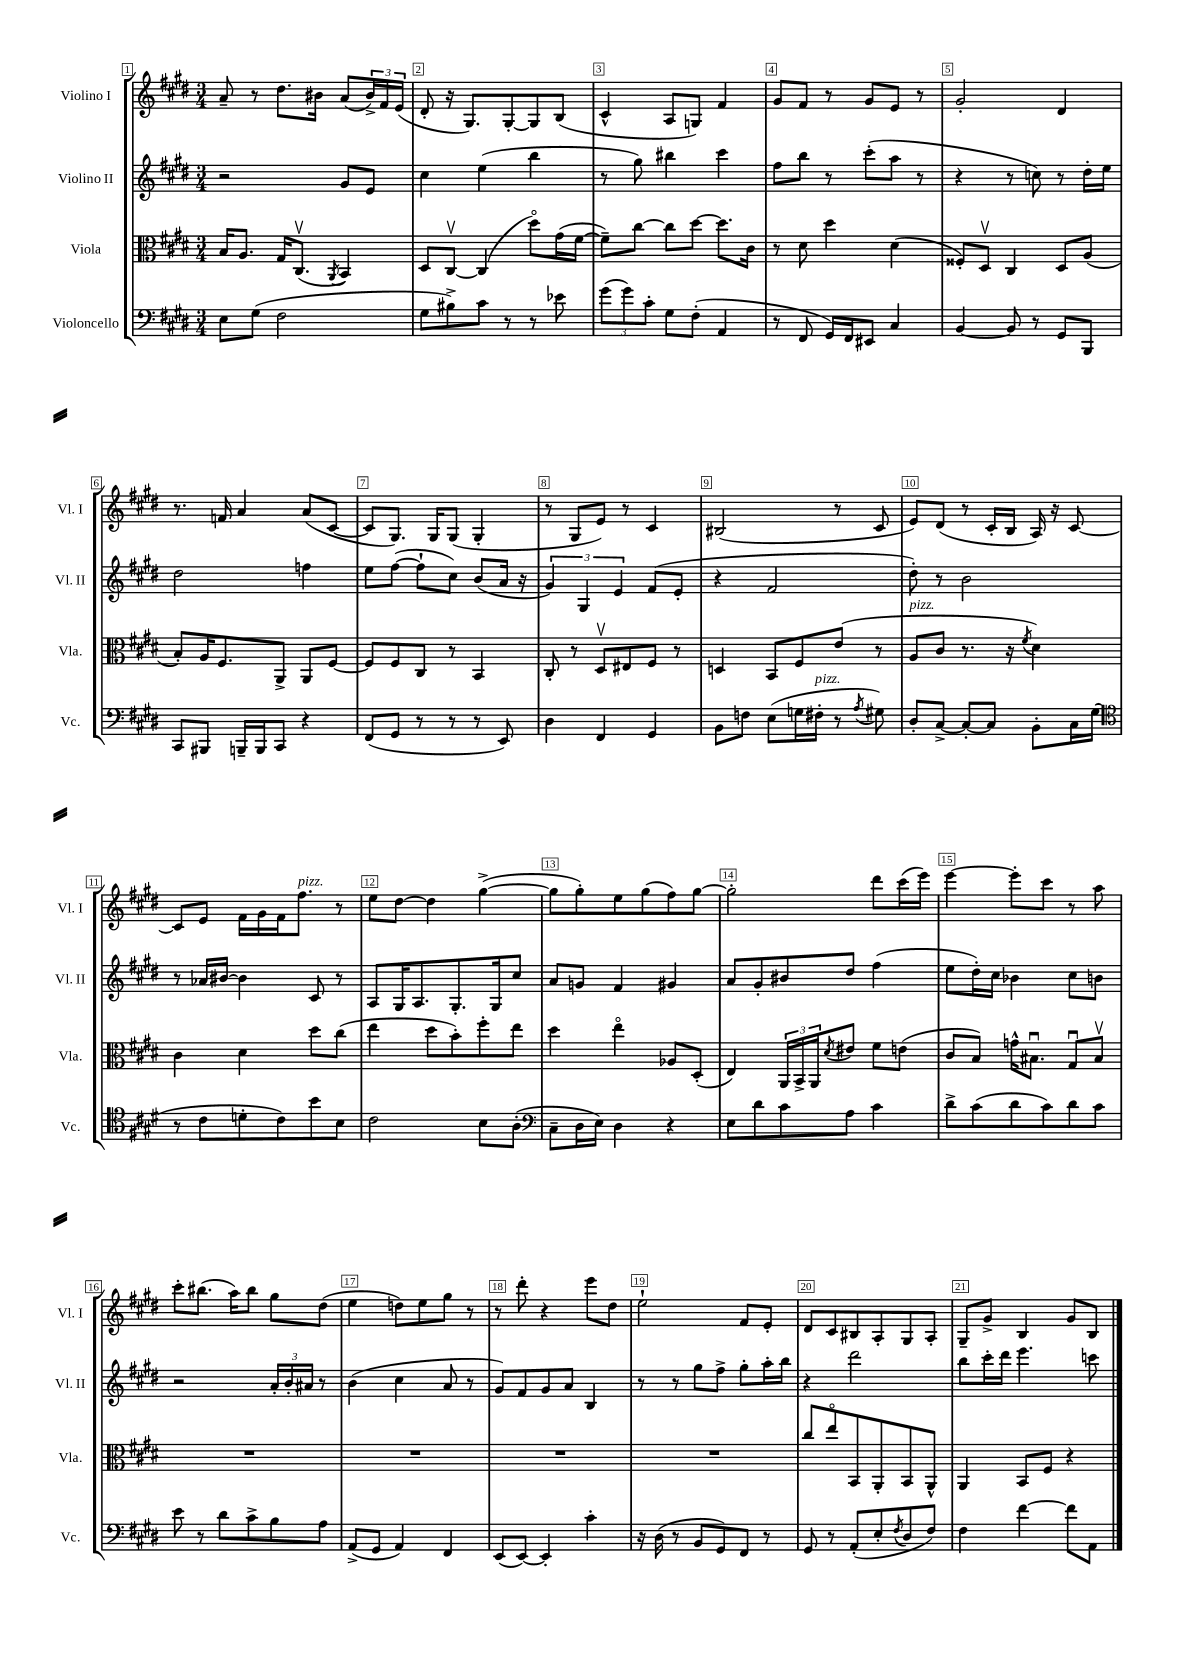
<<
\new StaffGroup <<
\new Staff = "s0" \with { instrumentName = "Violino I" shortInstrumentName = "Vl. I" } {
    \clef treble \key e \major \numericTimeSignature \time 3/4
    a'8-- r8 dis''8. bis'16 a'8( \tuplet 3/2 { bis'16->) fis'16 e'16( } |
    dis'8-. r16 gis8.) gis8~-. gis8 b8( |
    cis'4-^ a8 g8) fis'4 |
    gis'8 fis'8 r8 gis'8 e'8 r8 |
    gis'2-. dis'4 |
    r8. f'16 a'4 a'8( cis'8~ |
    cis'8 gis8.) gis16 gis8( gis4-. |
    r8 gis8 e'8) r8 cis'4 |
    bis2( r8 cis'8 |
    e'8) dis'8( r8 cis'16-. b16 a16) r16 cis'8~ |
    cis'8 e'8 fis'16 gis'16 fis'16 fis''8.^\markup { \italic "pizz." } r8 |
    e''8 dis''8~ dis''4 gis''4~->( |
    gis''8 gis''8-.) e''8 gis''8( fis''8) gis''8~ |
    gis''2-. dis'''8 cis'''16( e'''16) |
    e'''4~ e'''8-. cis'''8 r8 a''8 |
    cis'''8-. bis''8.( a''16) bis''8 gis''8 dis''8( |
    e''4 d''8) e''8 gis''8 r8 |
    r8 dis'''8-. r4 e'''8 dis''8 |
    e''2-! fis'8 e'8-. |
    dis'8 cis'8 bis8 a8-. gis8 a8-. |
    gis8-- gis'8-> b4 gis'8 b8 \bar "|." |
}
\new Staff = "s1" \with { instrumentName = "Violino II" shortInstrumentName = "Vl. II" } {
    \clef treble \key e \major \numericTimeSignature \time 3/4
    r2 gis'8 e'8 |
    cis''4 e''4( b''4 |
    r8 gis''8) bis''4 cis'''4 |
    fis''8 b''8 r8 cis'''8-.( a''8 r8 |
    r4 r8 c''8) r8 dis''16-. e''16 |
    dis''2 f''4 |
    e''8 fis''8~( fis''8-! cis''8) b'8( a'16 r16 |
    \tuplet 3/2 { gis'4) gis4 e'4 } fis'8( e'8-. |
    r4 fis'2 |
    dis''8-.) r8 b'2 |
    r8 aes'16 bis'16~ bis'4 cis'8 r8 |
    a8 gis16 a8. gis8.-. gis16 cis''8 |
    a'8 g'8 fis'4 gis'4 |
    a'8 gis'8-. bis'8 dis''8 fis''4( |
    e''8 dis''16-.) cis''16 bes'4 cis''8 b'8 |
    r2 \tuplet 3/2 { a'16-. b'16-. ais'16 } r8 |
    b'4( cis''4 a'8 r8 |
    gis'8) fis'8 gis'8 a'8 b4 |
    r8 r8 gis''8 fis''8-> gis''8-. a''16-. b''16 |
    r4 dis'''2 |
    b''8 cis'''16-. dis'''16 e'''4. c'''8 \bar "|." |
}
\new Staff = "s2" \with { instrumentName = "Viola" shortInstrumentName = "Vla." } {
    \clef alto \key e \major \numericTimeSignature \time 3/4
    b16 a8. gis16 cis8.\upbow( \acciaccatura { a,8 } b,4) |
    dis8 cis8~\upbow cis4( dis''8\flageolet) gis'16( fis'16~ |
    fis'8--) cis''8~ cis''8 dis''8~ dis''8. cis'16 |
    r8 dis'8 dis''4 dis'4( |
    fisis8-.) dis8\upbow cis4 dis8 a8( |
    b8-.) a16 fis8. a,8-> a,8 fis8~ |
    fis8 fis8 cis8 r8 b,4 |
    cis8-. r8 dis8\upbow eis8 fis8 r8 |
    d4 b,8 fis8 e'8( r8 |
    a8^\markup { \italic "pizz." } cis'8 r8. r16 \acciaccatura { fis'8 } dis'4) |
    cis'4 dis'4 dis''8 cis''8( |
    e''4 dis''8 b'8-.) fis''8-. e''8 |
    dis''4 e''4\flageolet aes8 dis8-.( |
    e4) \tuplet 3/2 { a,16 b,16-> a,16 } \acciaccatura { dis'8 } eis'8 fis'8 e'8( |
    cis'8 b8) g'16-^ bis8.\downbow gis8\downbow bis8\upbow |
    R2. |
    R2. |
    R2. |
    R2. |
    cis''8 e''8\flageolet b,8 a,8-. b,8 a,8-^ |
    a,4 b,8 fis8 r4 \bar "|." |
}
\new Staff = "s3" \with { instrumentName = "Violoncello" shortInstrumentName = "Vc." } {
    \clef bass \key e \major \numericTimeSignature \time 3/4
    e8 gis8( fis2 |
    gis8 bis8->) cis'8 r8 r8 ees'8 |
    \tuplet 3/2 { gis'8( gis'8) cis'8-. } gis8 fis8-.( a,4 |
    r8 fis,8 gis,16) fis,16 eis,8 cis4 |
    b,4~ b,8 r8 gis,8 b,,8 |
    cis,8 bis,,8 b,,16-- b,,16 cis,8 r4 |
    fis,8( gis,8 r8 r8 r8 e,8) |
    dis4 fis,4 gis,4 |
    b,8 f8 e8( g16 fis16-.^\markup { \italic "pizz." } r8 \acciaccatura { a8 } gis8) |
    dis8-. cis8~-> cis8~-. cis8 b,8-. cis16 gis16( |
    \clef tenor r8 cis'8 d'8-. cis'8) b'8 b8 |
    cis'2 b8 a8-.( |
    \clef bass cis8-- dis16 e16) dis4 r4 |
    e8 dis'8 cis'8 a8 cis'4 |
    dis'8-> cis'8( dis'8 cis'8) dis'8 cis'8 |
    e'8 r8 dis'8 cis'8-> b8 a8 |
    a,8->( gis,8 a,4) fis,4 |
    e,8( e,8~) e,4-. cis'4-. |
    r16 dis16( r8 b,8 gis,8) fis,8 r8 |
    gis,8 r8 a,8-.( e8-. \acciaccatura { fis8 } dis8 fis8) |
    fis4 fis'4~ fis'8 a,8 \bar "|." |
}
>>
>>
\layout { \context { \Score \override BarNumber.break-visibility = ##(#f #t #t) barNumberVisibility = #all-bar-numbers-visible \override BarNumber.stencil = #(make-stencil-boxer 0.1 0.3 ly:text-interface::print) } }
